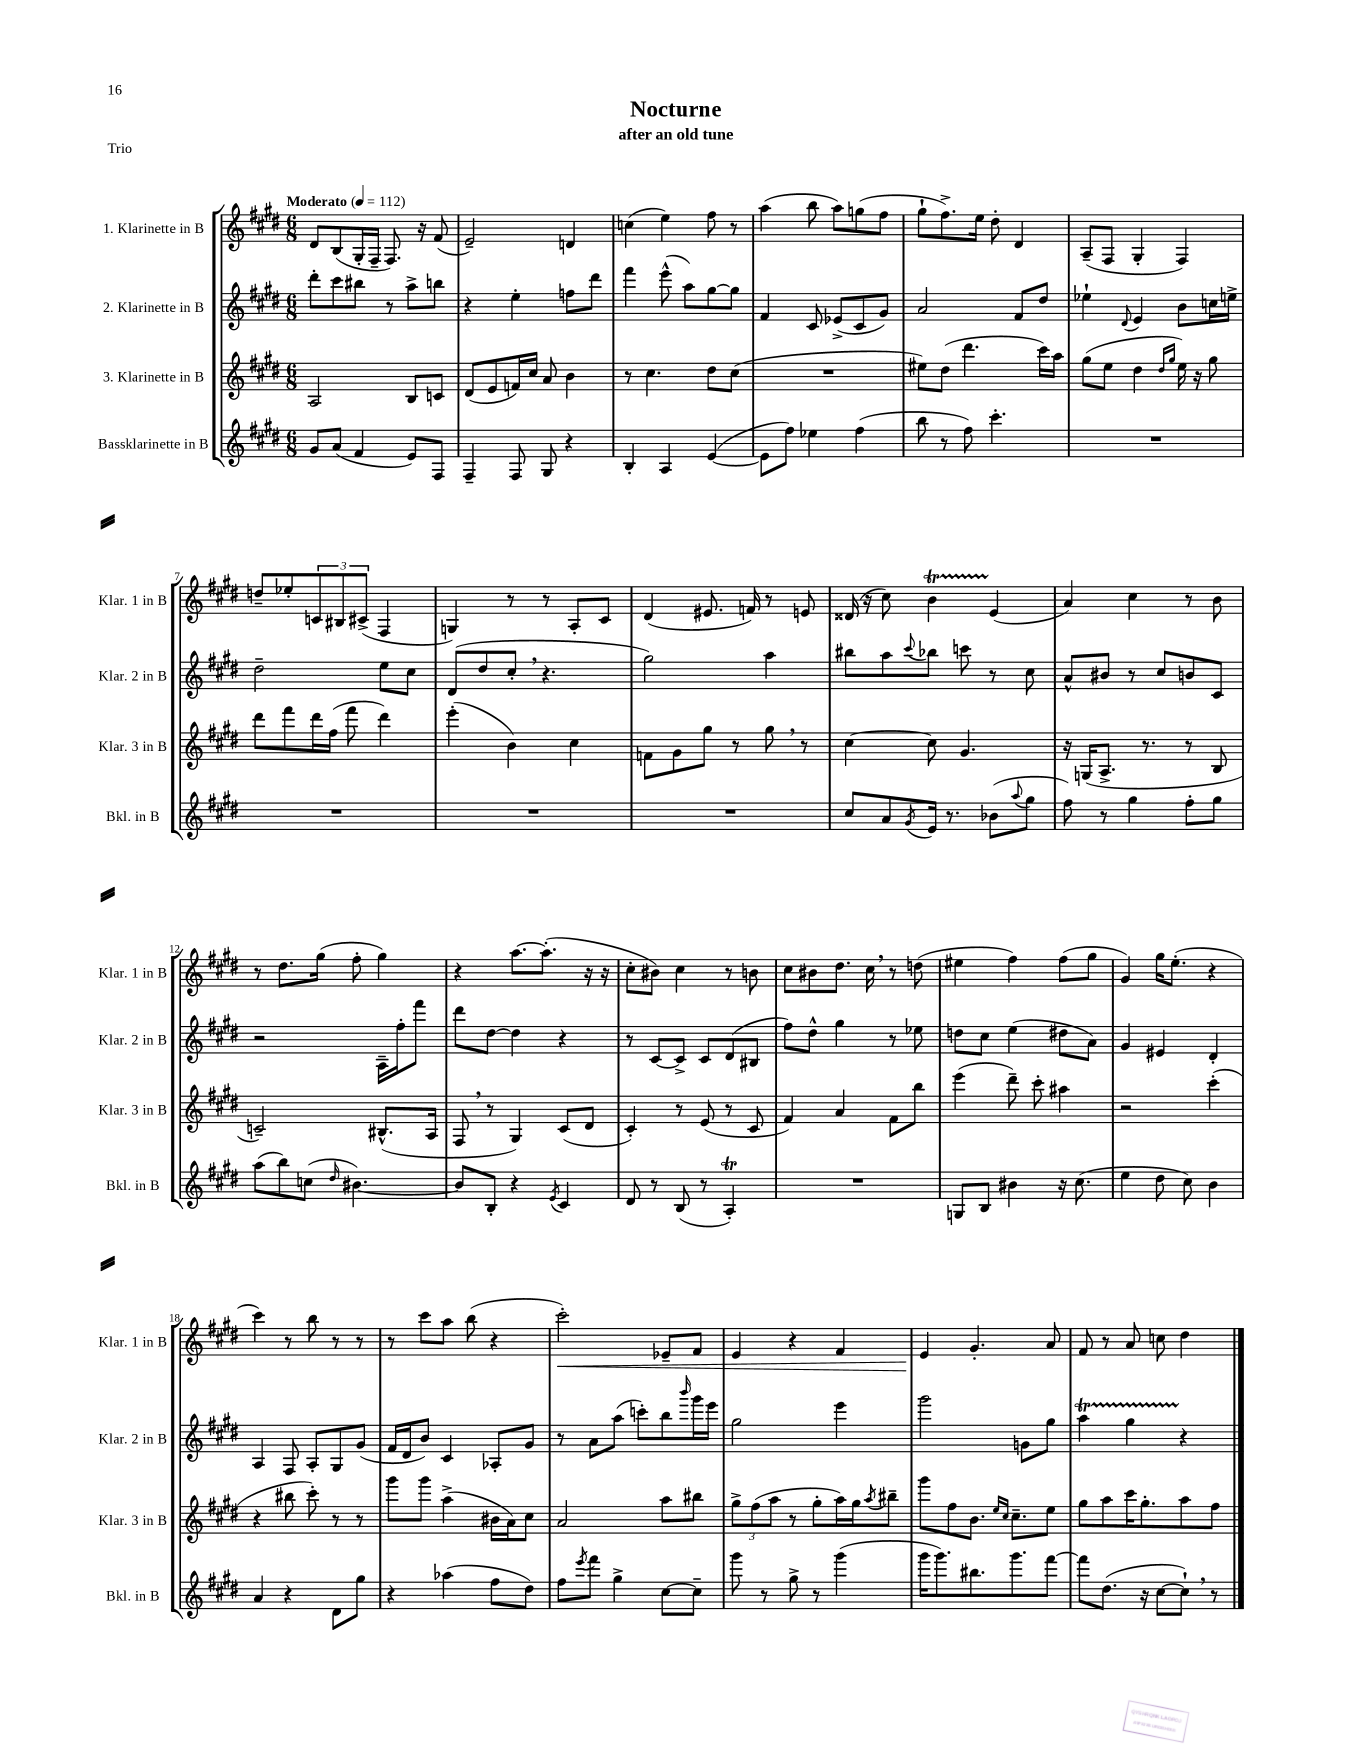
\header { title = "Nocturne" subtitle = "after an old tune" piece = "Trio" }
<<
\new StaffGroup <<
\new Staff = "s0" \with { instrumentName = "1. Klarinette in B" shortInstrumentName = "Klar. 1 in B" } {
    \clef treble \key e \major \numericTimeSignature \time 6/8 \tempo "Moderato" 4 = 112
    dis'8 b8( gis16-. fis16-- fis8.) r16 fis'8( |
    e'2--) d'4 |
    c''4( e''4) fis''8 r8 |
    a''4( b''8 a''8) g''8( fis''8 |
    gis''8-! fis''8.->) e''16 dis''8-. dis'4 |
    a8--( fis8 gis4-. fis4) |
    d''8-- ees''8-. \tuplet 3/2 { c'8 bis8 cis'8->( } fis4 |
    g4) r8 r8 a8-. cis'8 |
    dis'4( eis'8. f'16) r8 e'8 |
    disis'16( r16 cis''8) b'4\startTrillSpan e'4\stopTrillSpan( |
    a'4) cis''4 r8 b'8 |
    r8 dis''8. gis''16( fis''8-. gis''4) |
    r4 a''8.~ a''8.-.( r16 r16 |
    cis''8-. bis'8) cis''4 r8 b'8 |
    cis''8 bis'8 dis''8. cis''16 \breathe r8 d''8( |
    eis''4 fis''4) fis''8( gis''8 |
    gis'4) gis''16 e''8.-.( r4 |
    cis'''4) r8 b''8 r8 r8 |
    r8 cis'''8 a''8 b''8( r4 |
    cis'''2-.\<) ees'8-- fis'8 |
    e'4 r4 fis'4 |
    e'4\! gis'4.-. a'8 |
    fis'8 r8 a'8 c''8 dis''4 \bar "|." |
}
\new Staff = "s1" \with { instrumentName = "2. Klarinette in B" shortInstrumentName = "Klar. 2 in B" } {
    \clef treble \key e \major \numericTimeSignature \time 6/8
    dis'''8-. cis'''8 bis''8 r8 a''8-> b''8 |
    r4 e''4-. f''8 dis'''8 |
    fis'''4 e'''8-^( a''8) gis''8~ gis''8 |
    fis'4 cis'8 ees'8->( cis'8 gis'8) |
    a'2 fis'8 dis''8 |
    ees''4-! \appoggiatura { dis'8 } e'4 b'8 c''16 e''16-> |
    dis''2-- e''8 cis''8 |
    dis'8( dis''8 cis''8-. \breathe r4. |
    gis''2) a''4 |
    bis''8 a''8 \appoggiatura { cis'''8 } bes''8 c'''8 r8 cis''8 |
    a'8-^ bis'8 r8 cis''8 b'8 cis'8 |
    r2 a16-- fis''16-. fis'''8 |
    dis'''8 dis''8~ dis''4 r4 |
    r8 cis'8~ cis'8-> cis'8 dis'8( bis8 |
    fis''8) dis''8-^ gis''4 r8 ees''8 |
    d''8 cis''8 e''4( dis''8 a'8) |
    gis'4 eis'4 dis'4-. |
    a4 fis8 a8-. gis8 gis'8( |
    fis'16 dis'16 b'8) cis'4 aes8-. gis'8 |
    r8 a'8 a''8( c'''8-.) b''8 \grace { b'''16 } gis'''16 e'''16 |
    gis''2 e'''4 |
    gis'''2 g'8 gis''8 |
    a''4\startTrillSpan gis''4 r4\stopTrillSpan \bar "|." |
}
\new Staff = "s2" \with { instrumentName = "3. Klarinette in B" shortInstrumentName = "Klar. 3 in B" } {
    \clef treble \key e \major \numericTimeSignature \time 6/8
    a2 b8 c'8 |
    dis'8( e'8 f'16) cis''16 a'8 b'4 |
    r8 cis''4. dis''8 cis''8( |
    R2. |
    eis''8) dis''8( dis'''4. cis'''16) a''16 |
    gis''8( e''8 dis''4 \grace { dis''16 gis''16 } e''16) r16 gis''8 |
    dis'''8 fis'''8 dis'''16 fis''16( fis'''8 dis'''4) |
    e'''4-.( b'4) cis''4 |
    f'8 gis'8 gis''8 r8 gis''8 \breathe r8 |
    cis''4~ cis''8 gis'4. |
    r16 g16( a8.-> r8. r8 b8 |
    c'2--) bis8.-^( a16 |
    fis8 \breathe r8 gis4) cis'8( dis'8 |
    cis'4-.) r8 e'8( r8 cis'8 |
    fis'4) a'4 fis'8 b''8 |
    e'''4( dis'''8--) cis'''8-. ais''4 |
    r2 cis'''4-.( |
    r4 bis''8 cis'''8-.) r8 r8 |
    gis'''8 gis'''8 a''4->( bis'16 a'16) cis''8 |
    a'2 a''8 bis''8 |
    \tuplet 3/2 { gis''8-> fis''8( a''8 } r8 gis''8-. a''16) gis''16 \acciaccatura { a''8 } bis''8-- |
    gis'''8 fis''8 b'8. \grace { e''16 cis''16 } cis''8.-- e''8 |
    gis''8 a''8 cis'''16 gis''8.-. a''8 fis''8 \bar "|." |
}
\new Staff = "s3" \with { instrumentName = "Bassklarinette in B" shortInstrumentName = "Bkl. in B" } {
    \clef treble \key e \major \numericTimeSignature \time 6/8
    gis'8 a'8( fis'4 e'8) fis8 |
    fis4-- fis8 gis8 r4 |
    b4-. a4 e'4~( |
    e'8 fis''8) ees''4 fis''4( |
    b''8 r8 fis''8) cis'''4.-. |
    R2. |
    R2. |
    R2. |
    R2. |
    cis''8 a'8 \acciaccatura { gis'8 } e'16 r8. bes'8( \appoggiatura { a''8 } gis''8 |
    fis''8) r8 gis''4 fis''8-. gis''8 |
    a''8( b''8) c''8( \grace { dis''16 } bis'4.~) |
    bis'8 b8-. r4 \acciaccatura { e'8 } cis'4 |
    dis'8 r8 b8( r8 a4-.\trill) |
    R2. |
    g8 b8 bis'4 r16 cis''8.( |
    e''4 dis''8 cis''8) b'4 |
    a'4 r4 dis'8 gis''8 |
    r4 aes''4( fis''8 dis''8) |
    fis''8 \acciaccatura { e'''8 } fis'''8 gis''4-> cis''8~ cis''8-- |
    gis'''8 r8 gis''8-> r8 gis'''4( |
    gis'''16 gis'''8.) bis''8. gis'''8. fis'''8~ |
    fis'''8 dis''8.( r16 cis''8~ cis''8-!) \breathe r8 \bar "|." |
}
>>
>>
